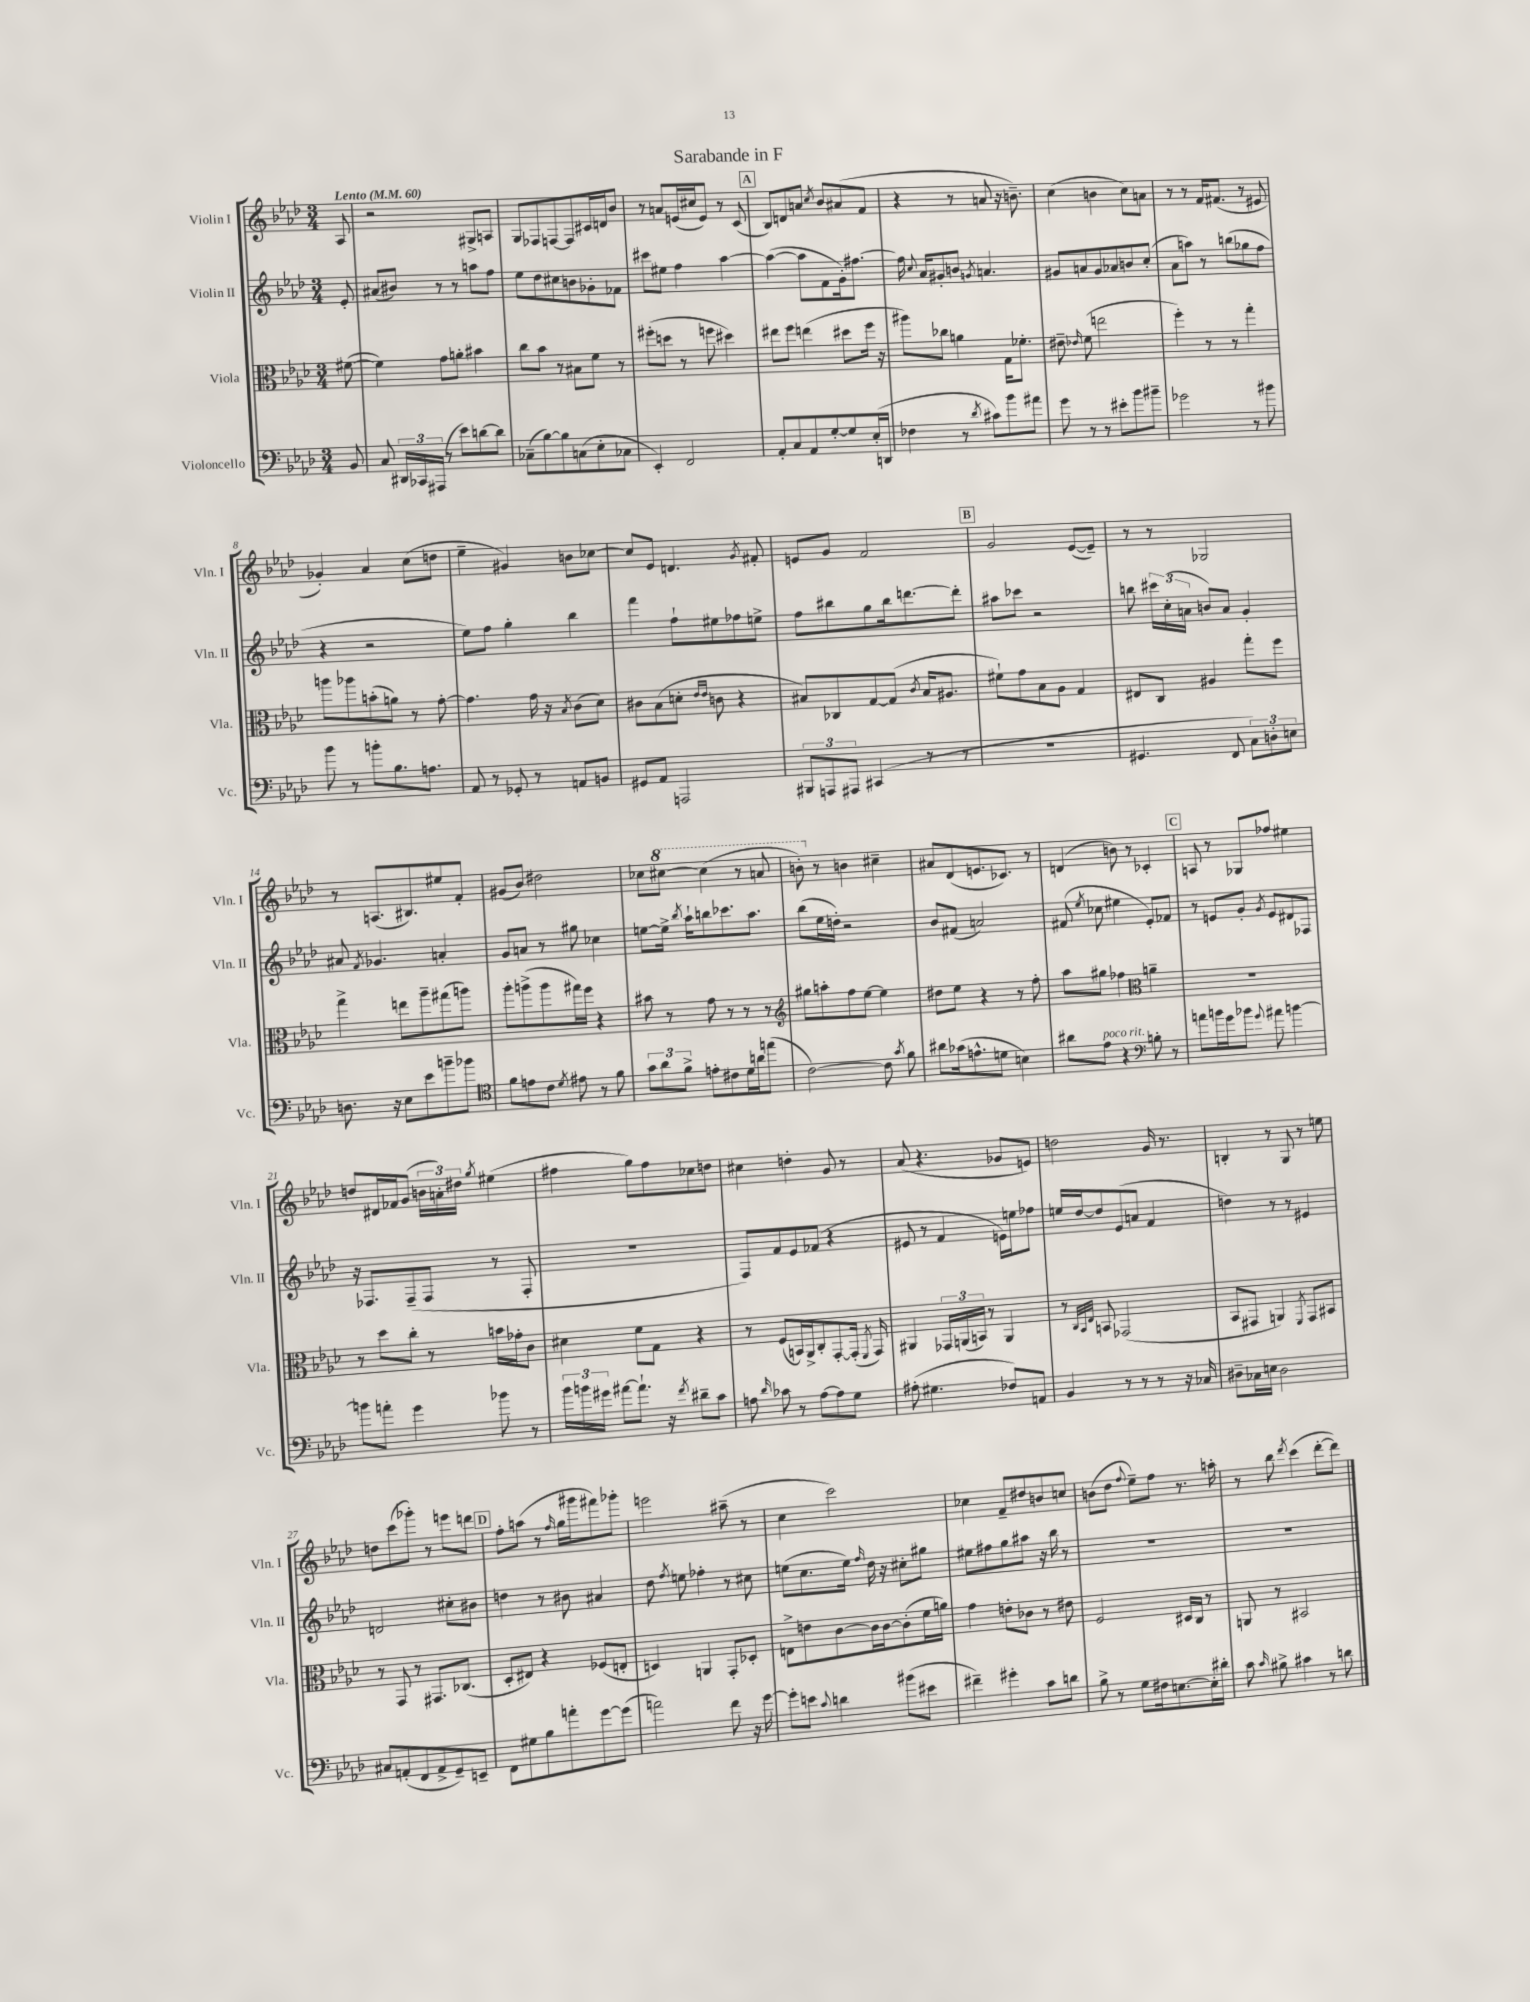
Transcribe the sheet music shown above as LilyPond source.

\header { title = "Sarabande in F" }
<<
\new StaffGroup <<
\new Staff = "s0" \with { instrumentName = "Violin I" shortInstrumentName = "Vln. I" } {
    \clef treble \key aes \major \numericTimeSignature \time 3/4 \partial 8 \tempo "Lento" 4 = 60
    \autoBeamOff aes8 |
    r2 gis8[-> a8] |
    g8[ fes8 f8~ f8 cis'16 d'16 bes'8] |
    r8 a'8[ e'16( cis''16 e'8]) r8 c'8( |
    \mark \markup { \box "A" } bes8[) d'8 a'8] \acciaccatura { c''8 } bes'8[ ais'8( f'8] |
    r4 r8 a'8 r16 b'8.--) |
    c''4( b'4 c''8[) a'8] |
    r8 r8 f'16[ fis'8.]( r8 eis'8 |
    ges'4-.) aes'4 c''8[( d''8] |
    ees''4-- gis'4) b'8[ ces''8]~ |
    ces''8[ ees'8] d'4. \acciaccatura { g'8 } fis'8-. |
    e'8[ g'8] f'2 |
    \mark \markup { \box "B" } g'2 ees'8[~( ees'8]--) |
    r8 r8 ges2 |
    r8 a8.[( bis8.) eis''8 f'8]-. |
    gis'8[( bes'8]) dis''2 |
    ces''8[ \ottava #1 cis'''8]~ cis'''4( r8 a''8 |
    b''8-.) \ottava #0 r8 b'4 cis''4-- |
    ais'8[ des'8( e'8. ces'8.]) r8 |
    d'4( b'8) r8 ces'4-. |
    \mark \markup { \box "C" } a8 r8 ges8[ fes''8] eis''4 |
    d''8[ dis'16 fes'16 g'8]( \tuplet 3/2 { b'16[ a'16-.) dis''16] } \acciaccatura { g''8 } eis''4( |
    fis''4 g''8[) fis''8 ces''8 d''8] |
    cis''4 d''4-. g'8 r8 |
    aes'8( r4. ges'8[ e'8]) |
    d''2 g'16 r8. |
    b4-. r8 g8 r8 e''8 |
    d''8[ c'''8( ges'''8]-.) r8 e'''8[ d'''8] |
    \mark \markup { \box "D" } f''8[-. a''8]( r8 \grace { f''16 } g''16[ gis'''16 fis'''8) ges'''8]-. |
    e'''2 ais''8--( r8 |
    c''4 c'''2) |
    ces''4 f'8[-- dis''8 b'8 c''8] |
    b'8[( des''8] \appoggiatura { f''8 } ees''8[--) f''8] r8. a''16-. |
    r8 bes''8 \acciaccatura { des'''8 } c'''4( des'''8[~-. des'''8]) \bar "|." |
}
\new Staff = "s1" \with { instrumentName = "Violin II" shortInstrumentName = "Vln. II" } {
    \clef treble \key aes \major \numericTimeSignature \time 3/4 \partial 8
    \autoBeamOff ees'8-. |
    ais'8[( bis'8]) r8 r8 a''8[ f''8] |
    ees''8[ des''8 cis''8 b'8 ges'8-. fes'8] |
    cis'''8[ eis''8] f''4 aes''4~ |
    \mark \markup { \box "A" } aes''4~( aes''8[ f'8 g'16-.) fis''8.]~ |
    fis''16 \appoggiatura { c''8 } aes'16[ gis'8-. b'8] \acciaccatura { g'8 } a'4. |
    gis'8[ a'8 gis'8 aes'8 b'8 c''8]-.( |
    aes'8[ a''8]) r8 b''8[( ges''8 f''8] |
    r4 r2 |
    ees''8[) f''8] g''4-. bes''4 |
    f'''4 f''8[-! eis''8 fes''8 e''8]-> |
    f''8[ bis''8 g''8 bis''16 d'''8.~ d'''8]-. |
    \mark \markup { \box "B" } ais''8[ ces'''8] r2 |
    b''8 \tuplet 3/2 { cis'''16[ c''16-.( a'16] } b'8[) a'8] g'4-. |
    ais'8 \acciaccatura { f'8 } ges'4. a'4-. |
    g'8[ a'8] r8 gis''8 ces''4 |
    e''8[~ e''16]-> \acciaccatura { bes''8 } aes''16[-! b''8 ces'''8. aes''8.] |
    bes''8[( ees''16 d''16]-.) r2 |
    bes'8[ fis'8]( a'2) |
    fis'8( \acciaccatura { ees''8 } ces''8 eis''4 ees'8[-.) fes'8] |
    \mark \markup { \box "C" } r8 e'8[ g'8]-. \acciaccatura { g'8 } e'8[ dis'8 fes8] |
    r16 fes8.[ fes8--( fes8] r8 fes8-. |
    R2. |
    f8[) f'8 ees'8 fes'8]( r4 |
    eis'8 r8 f'4 e'16[) e''16 fes''8] |
    e''16[ des''16~ des''8 ees'8( a'8] f'4 |
    d''4) r8 r8 eis'4 |
    d'2 cis''8[-. bis'8] |
    \mark \markup { \box "D" } d''4 r8 bis'8 ais'4 |
    des''8 \acciaccatura { f''8 } e''8 fes''4-. r8 cis''8 |
    e''8[( c''8. e''16]) \grace { f''16 } des''16 r16 cis''8[-. gis''8] |
    eis''8[ fis''8 g''8 ais''8] r16 bes''16 r8 |
    R2. |
    R2. \bar "|." |
}
\new Staff = "s2" \with { instrumentName = "Viola" shortInstrumentName = "Vla." } {
    \clef alto \key aes \major \numericTimeSignature \time 3/4 \partial 8
    \autoBeamOff fis'8~( |
    fis'4) g'8[ a'8]-. bis'4 |
    c''8[ bes'8] r8 bis8[ f'8] r8 |
    fis''8[-.( d''8] r8 f''8 dis''4) |
    \mark \markup { \box "A" } eis''8[ f''8] e''4( dis''8[ f''16] r16 |
    ais''8[) ces''8] a'4 g16[ fes'8.]-. |
    eis'8-- \grace { ees'16 } f'8( e''2 |
    f''4-.) r8 r8 g''4-. |
    a''8[ aes''8 b'8-.( a'8]) r8 g'8~-. |
    g'4. g'16 r16 \acciaccatura { bes8 } c'8[( des'8]) |
    cis'8[ bes8( d'8]-. \grace { ees'16[ ees'16] } c'8 r4 |
    bis8[) ces8 g8~ g8]( \acciaccatura { c'8 } bis16[ ais8.] |
    \mark \markup { \box "B" } fis'8[-!) g'8 bes8 aes8] g4 |
    eis8[ c8] ais4 g''8[-. f''8] |
    g''4-> e''8[ aes''8-- gis''8( a''8]) |
    aes''8[-. a''8->( a''8 gis''16) f''16] r4 |
    bis'8 r8 g'8 r8 r8 r8 |
    \clef treble gis''8[ a''8-. f''8 ees''8]~ ees''4 |
    dis''8[ ees''8] r4 r8 f''8-. |
    aes''8[ gis''8] fes''4 \clef alto a'4-- |
    \mark \markup { \box "C" } R2. |
    r8 des''8[ c''8]-. r8 b'16[ ges'16-. c'8] |
    dis'4 f'8[ g8] r4 |
    r8 f8[( b,16) aes,16-> c8-. g,8~-. g,16]-.( \acciaccatura { f,8 } g,16) |
    ais,4 \tuplet 3/2 { ges,16[ a,16( b,16]) } r8 a,4 |
    r8 \grace { c32[ bes,32 ees32] } b,8 ges,2( |
    bes,8[ gis,8] a,4) \acciaccatura { f,8 } gis,8[ bis,8] |
    r8 g,8 r8 gis,8.[ ces8.]( |
    \mark \markup { \box "D" } des8[-. eis8]) r4 fes8[( e8]-. |
    d4) a,4 g,8[-. des8]-. |
    e8[-> e'8 c'8~ c'16 c'16~ c'8-.( f'16 a'16]) |
    g'4 e'8[-. ces'8] r8 eis'8 |
    f2 dis16[ c16] r8 |
    a,8 r8 bis,2 \bar "|." |
}
\new Staff = "s3" \with { instrumentName = "Violoncello" shortInstrumentName = "Vc." } {
    \clef bass \key aes \major \numericTimeSignature \time 3/4 \partial 8
    \autoBeamOff bes,8 |
    c8 \tuplet 3/2 { dis,16[ ces,16 ais,,16]( } r8 ees'8[) d'8~ d'8] |
    ces8[--( bes8~) bes8 c8( ees8-. ces8] |
    ees,4-.) f,2 |
    \mark \markup { \box "A" } aes,8[-. c8 aes,8 g8~-. g8 ees16-.( d,16] |
    fes4 r8 \acciaccatura { des'8 } cis'8[) bes'8 ais'8] |
    g'8 r8 r8 eis'8[-. bes'8 bis'8]-- |
    ges'2 r8 bis'8 |
    bes'8 r8 b'8[-. bes8. a8.] |
    aes,8 r8 ges,8-. r8 a,8[ b,8] |
    gis,8[ aes,8] a,,2 |
    \tuplet 3/2 { bis,,8[ a,,8 ais,,8] } cis,4( r8 r8 |
    \mark \markup { \box "B" } R2. |
    gis,4. f,8 \tuplet 3/2 { c8[) d8-. e8] } |
    d8. r16 ees8[ ees'8 b'8-- bes'8] |
    \clef tenor f'8[ e'8 c'8] \acciaccatura { des'8 } eis'8 r8 f'8 |
    \tuplet 3/2 { g'8[ aes'8 f'8]-> } e'8[-. cis'8 des'16 a'16 e''8]( |
    c'2~) c'8 \acciaccatura { g'8 } f'8 |
    ais'8[ ges'16( e'8.-^ d'8] b4) |
    ais'8[ ees'8]^\markup { \italic "poco rit." } r4 \clef bass b8-. r8 |
    \mark \markup { \box "C" } a'8[ b'16 g'16 bes'8] \appoggiatura { g'8 } ais'8 b'4~ |
    b'8[ a'8]-. g'4 bes'8 r8 |
    \tuplet 3/2 { bes'16[ b'16 gis'16] } ais'8[~ ais'8.]-! r16 \acciaccatura { f'8 } dis'8[-- c'8] |
    a8 \grace { des'16 } ces'8 r8 a8[~ a8 g8] |
    ais8-.( gis4. fes8[) a,8] |
    bes,4 r8 r8 r8 r16 ces16 |
    dis8[-- ces16 e16] dis2 |
    cis8[ a,8-.( f,8 a,8-> g,8--) e,8]-- |
    \mark \markup { \box "D" } f,8[ gis8 bes8 a'8-. g'8~ g'8]( |
    a'2) f'8 r16 g'16~ |
    g'8[-. e'8] \appoggiatura { c'8 } d'4 bis'8[( eis'8] |
    fis'4--) gis'4-. c'8[ d'8] |
    bes8-> r8 g8[ fis16 e8.~ e16-. dis'16]-. |
    c'8 \grace { c'16 } bis8-> cis'4 r8 d'8 \bar "|." |
}
>>
>>
